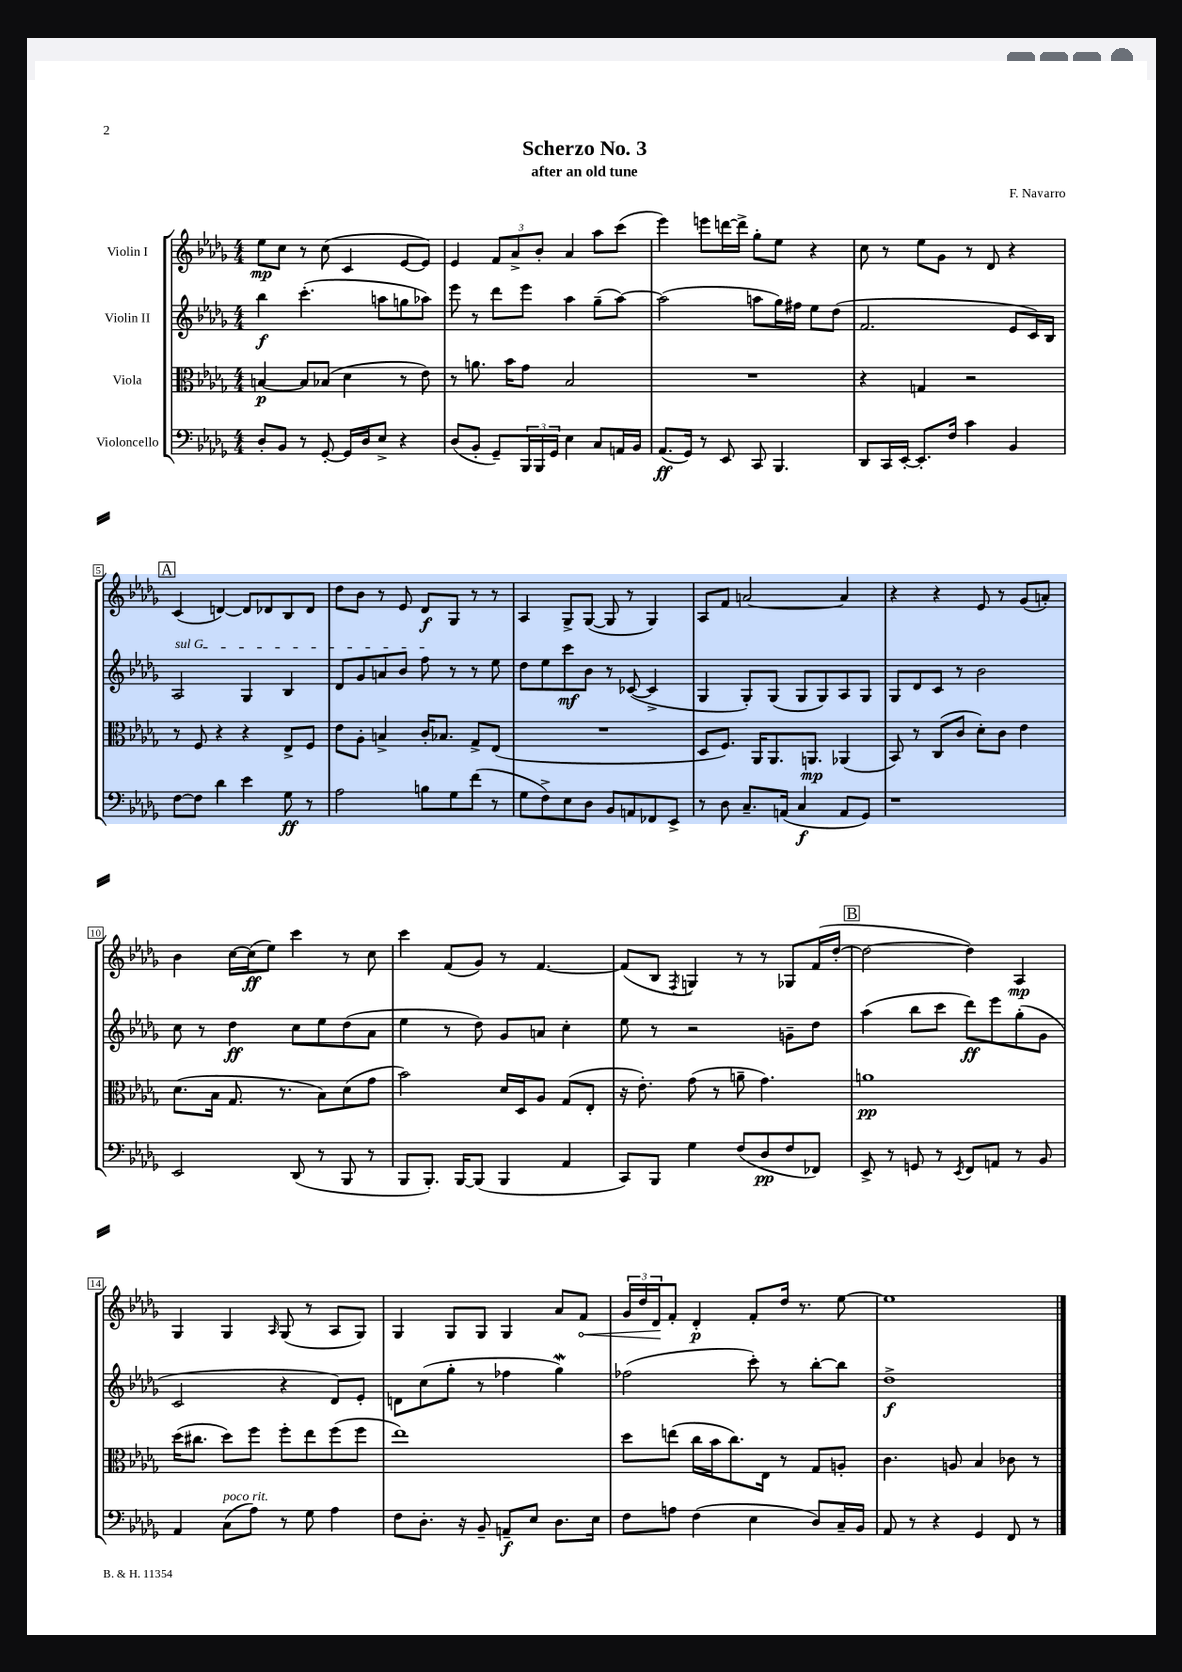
\header { title = "Scherzo No. 3" composer = "F. Navarro" subtitle = "after an old tune" }
<<
\new StaffGroup <<
\new Staff = "s0" \with { instrumentName = "Violin I" } {
    \clef treble \key des \major \numericTimeSignature \time 4/4
    ees''8\mp c''8 r8 c''8( c'4 ees'8~ ees'8) |
    ees'4 \tuplet 3/2 { f'8 aes'8-> bes'8-. } aes'4 aes''8 c'''8( |
    ees'''4) e'''8 d'''16~ d'''16-> ges''8-. ees''8 r4 |
    c''8 r8 ees''8 ges'8 r8 des'8 r4 |
    \mark \markup { \box "A" } c'4( d'4~) d'8 des'8 bes8 des'8 |
    des''8 bes'8 r8 ees'8 des'8\f ges8 r8 r8 |
    aes4 ges8-> ges8~( ges8 r8 ges4) |
    aes8 f'8 a'2~ a'4 |
    r4 r4 ees'8 r8 ges'8( a'8-.) |
    bes'4 c''16~ c''16\ff( ees''8) c'''4 r8 c''8 |
    c'''4 f'8( ges'8) r8 f'4.~ |
    f'8( bes8 \acciaccatura { f8 } g4) r8 r8 ges8 f'16( des''16~-. |
    \mark \markup { \box "B" } des''2~ des''4) aes4\mp |
    ges4 ges4 \grace { aes16 } ges8( r8 aes8 ges8) |
    ges4 ges8 ges8 ges4 aes'8 \once \override Hairpin.circled-tip = ##t f'8\< |
    \tuplet 3/2 { ges'16 des''16 des'16\! } f'8-. des'4-.\p f'8-. des''16 r8. ees''8~ |
    ees''1 \bar "|." |
}
\new Staff = "s1" \with { instrumentName = "Violin II" } {
    \clef treble \key des \major \numericTimeSignature \time 4/4
    bes''4\f c'''4.-.( a''8 g''8 aes''8) |
    ees'''8 r8 des'''8 ees'''8 aes''4 ges''8--( aes''8~) |
    aes''2( a''8 ges''16) fis''16 ees''8 des''8( |
    f'2. ees'8 c'16) bes16 |
    \mark \markup { \box "A" } \once \override TextSpanner.bound-details.left.text = \markup { \italic "sul G" } aes2\startTextSpan ges4 bes4 |
    des'8 ges'8 a'8 bes'8 f''8\stopTextSpan r8 r8 ees''8 |
    des''8 ees''8 c'''8\mf bes'8 r8 ces'8~( ces'4-> |
    ges4 ges8-.) ges8( ges8 ges8) aes8 ges8 |
    ges8 des'8 c'8 r8 bes'2 |
    c''8 r8 des''4\ff c''8 ees''8 des''8( aes'8 |
    ees''4 r8 des''8) ges'8 a'8 c''4-. |
    ees''8 r8 r2 g'8-- des''8 |
    \mark \markup { \box "B" } aes''4( bes''8 c'''8 des'''8\ff) ees'''8 ges''8-.( ges'8 |
    c'2 r4 des'8) ees'8-. |
    d'8 c''8( ges''8-. r8 fes''4 ges''4\mordent) |
    fes''2( c'''8-.) r8 bes''8~-. bes''8 |
    des''1->\f \bar "|." |
}
\new Staff = "s2" \with { instrumentName = "Viola" } {
    \clef alto \key des \major \numericTimeSignature \time 4/4
    b4~\p b8 bes8( des'4 r8 ees'8) |
    r8 a'8. bes'16 ges'8 bes2 |
    R1 |
    r4 g4 r2 |
    \mark \markup { \box "A" } r8 f8 r4 r4 ees8-> f8 |
    ees'8 aes8-. b4-> c'16-. bes8. ges8-> ees8( |
    R1 |
    des8 f8.) aes,16 aes,8. a,8.\mp aes,4( |
    bes,8) r8 c8( c'8 des'8-.) c'8 ees'4 |
    des'8.( bes16 ges8. r8. bes8) des'8( ges'8 |
    bes'2) des'16 des16 aes8 ges8( ees8-. |
    r16 ees'8.-.) ges'8( r8 a'8-- ges'4.) |
    \mark \markup { \box "B" } a'1\pp |
    des''16( cis''8. des''8) f''8 f''8-. ees''8 f''8( f''8 |
    ees''1) |
    des''8 e''8( c''16 bes'16 c''8.) ees16 r8 ges8 a8-. |
    c'4. a8 bes4 ces'8 r8 \bar "|." |
}
\new Staff = "s3" \with { instrumentName = "Violoncello" } {
    \clef bass \key des \major \numericTimeSignature \time 4/4
    des8-. bes,8 r8 ges,8~-. ges,16 des16 ees8-> r4 |
    des8( bes,8-. ges,8--) \tuplet 3/2 { bes,,16 bes,,16 ges,16 } ees4 c8 a,16 bes,16 |
    aes,8.\ff( ges,16) r8 ees,8 c,8 bes,,4. |
    des,8 c,16 ees,16~-. ees,8.-. f16 c'4 bes,4 |
    \mark \markup { \box "A" } f8~ f8 des'4 ees'4 ges8\ff r8 |
    aes2 b8 ges8 f'8( r8 |
    ges8 f8->) ees8 des8 bes,8 a,8 fes,8 ees,8-> |
    r8 des8 c8.-- a,16( c4\f a,8 ges,8) |
    r1 |
    ees,2 des,8( r8 bes,,8 r8 |
    bes,,8 bes,,8.-.) bes,,16~ bes,,8( bes,,4 aes,4 |
    c,8) bes,,8 ges4 f8( des8\pp f8 fes,8) |
    \mark \markup { \box "B" } ees,8-> r8 g,8 r8 \acciaccatura { ees,8 } f,8 a,8 r8 bes,8 |
    aes,4 c8^\markup { \italic "poco rit." }( aes8) r8 ges8 aes4 |
    f8 des8.-. r16 bes,8-- a,8--\f ees8 des8. ees16 |
    f8 a8 f4( ees4 des8) c16-- bes,16 |
    aes,8 r8 r4 ges,4 f,8 r8 \bar "|." |
}
>>
>>
\layout { \context { \Score \override BarNumber.stencil = #(make-stencil-boxer 0.1 0.3 ly:text-interface::print) } }
